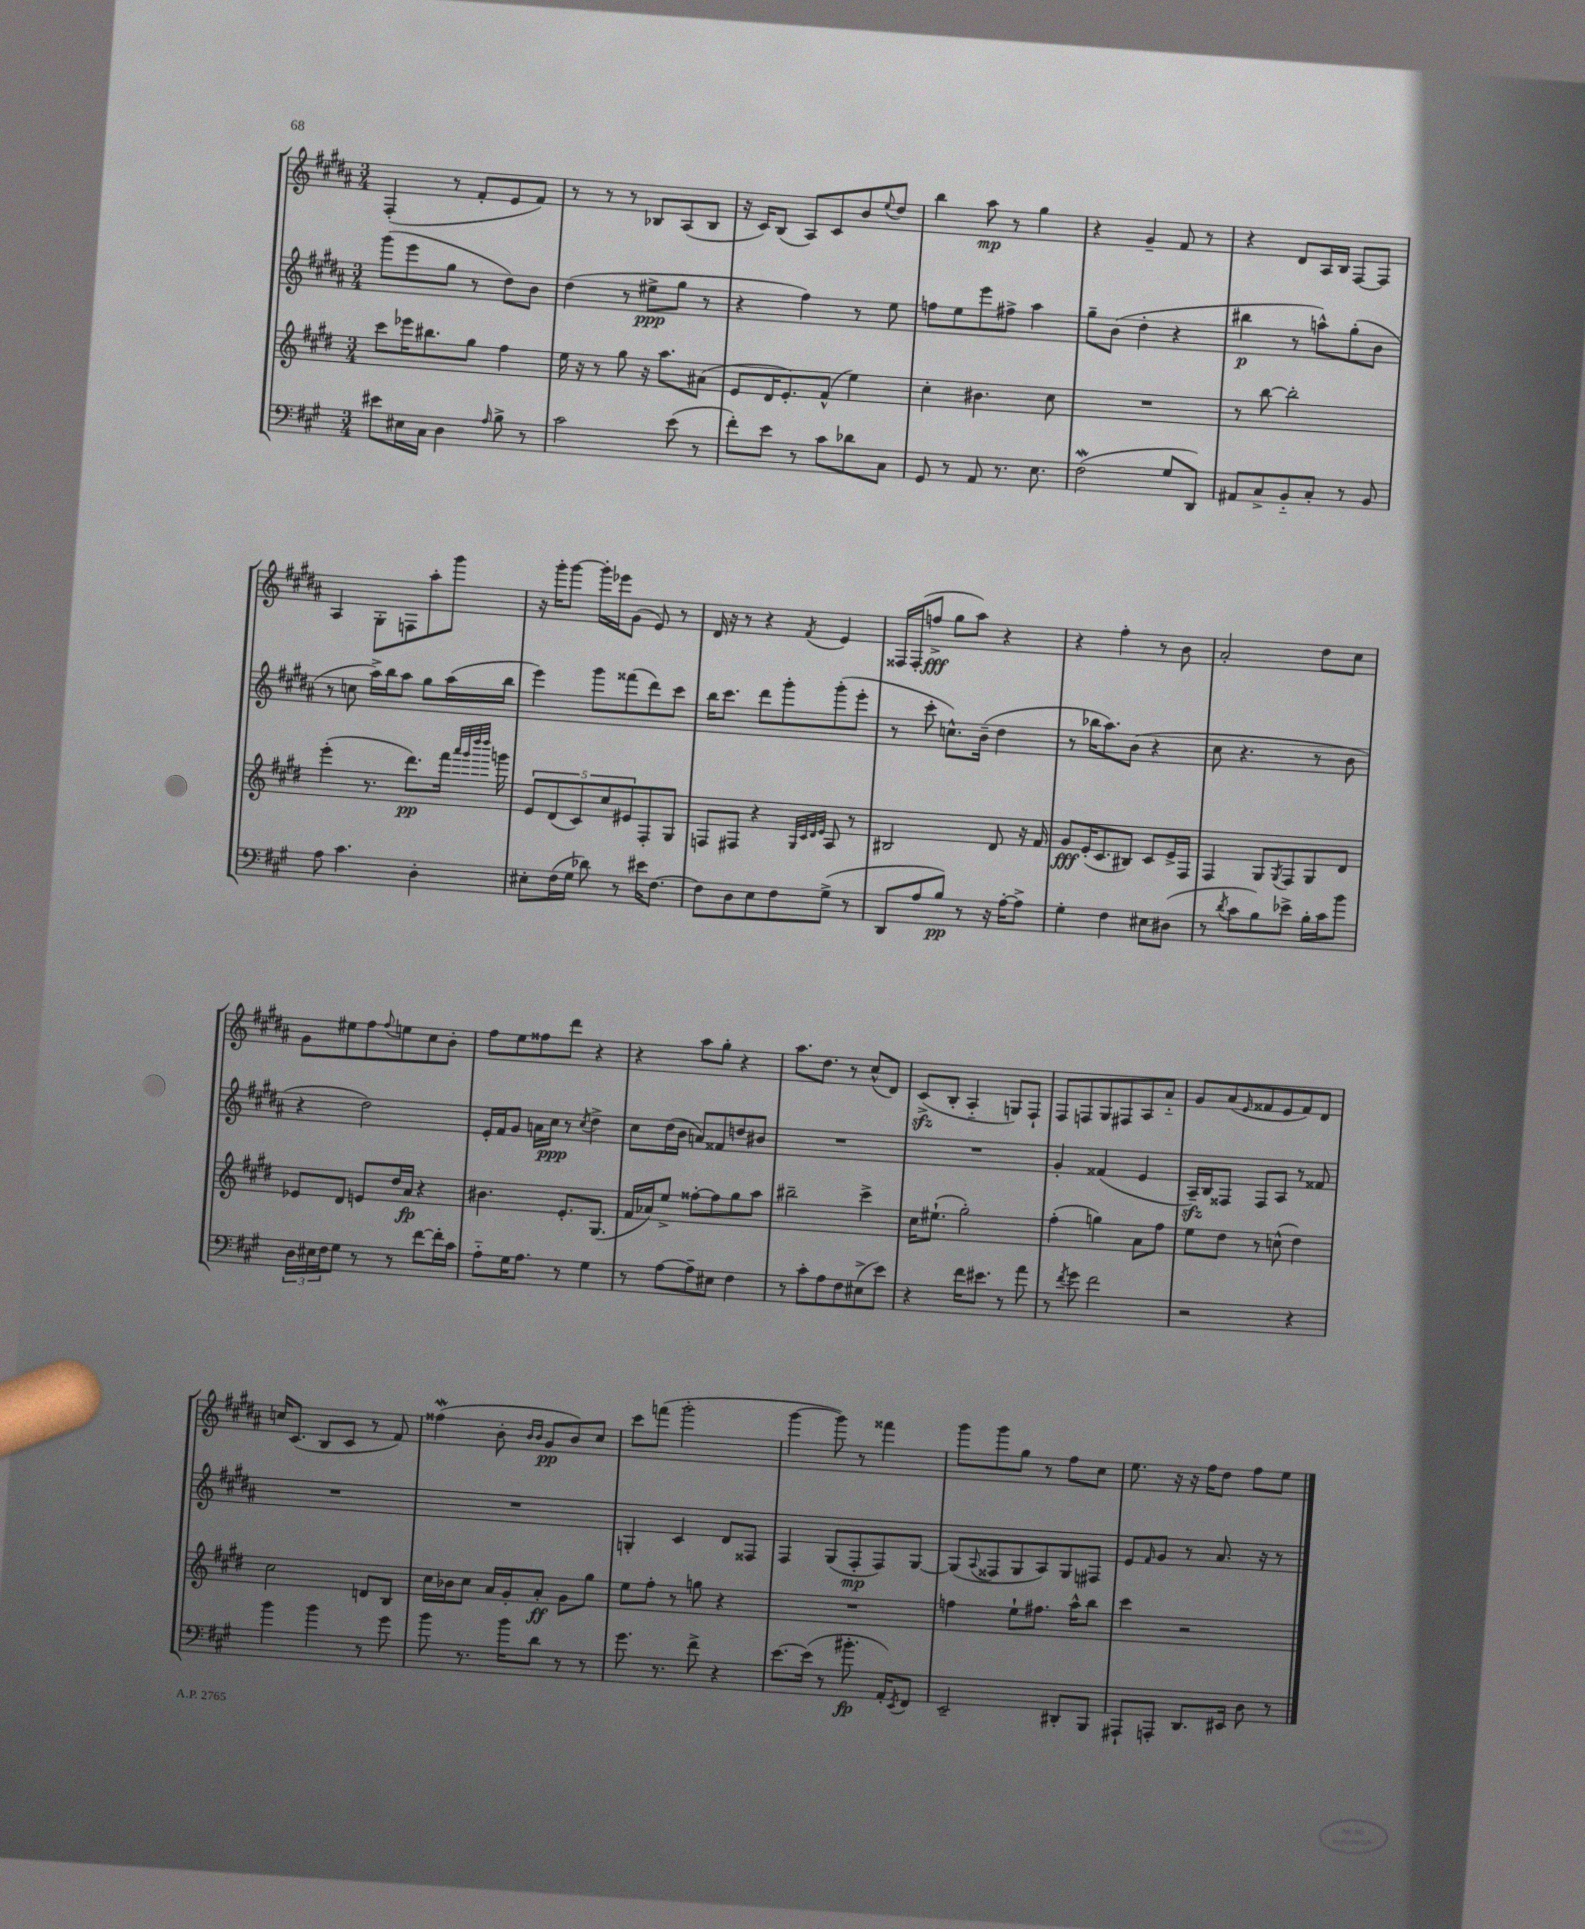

**kern	**dynam	**kern	**dynam	**kern	**dynam	**kern	**dynam
*part4	*part4	*part3	*part3	*part2	*part2	*part1	*part1
*staff4	*staff4	*staff3	*staff3	*staff2	*staff2	*staff1	*staff1
*clefF4	*	*clefG2	*	*clefG2	*	*clefG2	*
*k[f#c#g#]	*	*k[f#c#g#d#]	*	*k[f#c#g#d#a#]	*	*k[f#c#g#d#a#]	*
*M3/4	*	*M3/4	*	*M3/4	*	*M3/4	*
=94	=94	=94	=94	=94	=94	=94	=94
8e#X\L	.	8ccc#\L	.	(8ggg#\L	.	(4F#'/	.
16E#X\L	.	16eee-X\K	.	8eee\	.	.	.
16C#\JJ	.	8.bb#X\	.	.	.	.	.
4D\	.	.	.	8gg#\J	.	8r	.
.	.	8gg#\J	.	8r	.	8f#'/L	.
16qqA/	.	.	.	.	.	.	.
8B^\	.	4ff#\	.	8dd#\L)	.	8e/	.
8r	.	.	.	8b\J	.	8f#/J)	.
=95	=95	=95	=95	=95	=95	=95	=95
2c#\	.	16ee\	.	(4dd#\	.	8r	.
.	.	16r	.	.	.	.	.
.	.	8r	.	.	.	8r	.
.	.	8gg#\	.	8r	.	8r	.
.	.	16r	.	8ee#X^\L	ppp	8B-X/L	.
.	.	8.aa\L	.	.	.	.	.
(8e\	.	.	.	8gg#\J	.	(8A#/	.
8r	.	(8a#X\J	.	8r	.	8B-/J	.
=96	=96	=96	=96	=96	=96	=96	=96
8f#'\L)	.	8e/L	.	4r	.	16r	.
.	.	.	.	.	.	16c#/KL)	.
8e\J	.	16d#/K	.	.	.	(8B/J	.
.	.	8.e'/)	.	.	.	.	.
8r	.	.	.	4ff#\)	.	8A#/L)	.
8c#\L	.	(8f#^^/J	.	.	.	8c#/	.
8d-X\	.	4ee\)	.	8r	.	8b/	.
.	.	.	.	.	.	8qqee/	.
8C#\J	.	.	.	8ee\	.	8dd#/J	.
=97	=97	=97	=97	=97	=97	=97	=97
8GG#/	.	4cc#'\	.	8ffn\L	.	4bb\	.
8r	.	.	.	8ee\	.	.	.
8AA/	.	4.b#X\	.	8eee\	.	8aa#\	mp
8.r	.	.	.	8ff#X^\J	.	8r	.
.	.	.	.	4aa#\	.	4gg#\	.
8.E\	.	.	.	.	.	.	.
.	.	8cc#\	.	.	.	.	.
=98	=98	=98	=98	=98	=98	=98	=98
(2F#W\	.	2.r	.	8gg#~\L	.	4r	.
.	.	.	.	(8b\J	.	.	.
.	.	.	.	4dd#'\	.	4g#~/	.
8G#/L	.	.	.	4r	.	8f#/	.
8DD/J)	.	.	.	.	.	8r	.
=99	=99	=99	=99	=99	=99	=99	=99
8AA#X/L	.	8r	.	4bb#X\	p	4r	.
8C#^/	.	[8bb\	.	.	.	.	.
8BB/	.	2bb'\]	.	8r	.	8d#/L	.
8C#'/J	.	.	.	8aan^^\L)	.	16A#/L	.
.	.	.	.	.	.	16B/JJ	.
8r	.	.	.	(8gg#'\	.	[8F#/L	.
8BB/	.	.	.	8b\J	.	8F#/J]	.
!!LO:LB:g=z
=100	=100	=100	=100	=100	=100	=100	=100
8A\	.	(4eee'\	.	8r	.	4A#/	.
4.c#\	.	.	.	8ccn\	.	.	.
.	.	8.r	.	16aa#^\LL)	.	8G#'\L	.
.	.	.	.	16bb\J	.	.	.
.	.	.	.	8aa#\J	.	8Fn\	.
.	.	8.ddd#\L)	pp	.	.	.	.
4D'\	.	.	.	8gg#\L	.	8aa#'\	.
.	.	16fff#\Jk	.	(16aa#\L	.	8ggg#\J	.
.	.	32qqaaa/LLL	.	.	.	.	.
.	.	32qqggg#/	.	.	.	.	.
.	.	32qqdddd#/	.	.	.	.	.
.	.	32qqdddd#/JJJ	.	.	.	.	.
.	.	16gggn\	.	16bb\JJ	.	.	.
=101	=101	=101	=101	=101	=101	=101	=101
8E#X'\L	.	10e/L	.	4eee\)	.	16r	.
.	.	.	.	.	.	16ggg#'\KL	.
.	.	(10d#/	.	.	.	.	.
(16F#\L	.	.	.	.	.	[8ggg#\J	.
16G#\JJ	.	.	.	.	.	.	.
.	.	10c#/)	.	.	.	.	.
8d-X\)	.	.	.	8ggg#\L	.	16ggg#'\LL]	.
.	.	10cc#/	.	.	.	.	.
.	.	.	.	.	.	16eee-X\J	.
8r	.	.	.	(8fff##X\	.	(8g#\J	.
.	.	10e#X/	.	.	.	.	.
16e#X\KL	.	8F#'/	.	8ddd#\)	.	8e/)	.
[8.F#\J	.	.	.	.	.	.	.
.	.	8G#/J	.	8ccc#\J	.	8r	.
=102	=102	=102	=102	=102	=102	=102	=102
8F#\L]	.	8Fn/L	.	16bb\KL	.	16d#/	.
.	.	.	.	8.ccc#\J	.	16r	.
8D\	.	8F#X/J	.	.	.	8r	.
8E\	.	4r	.	8ddd#\L	.	4r	.
8F#\	.	.	.	8ggg#'\	.	.	.
.	.	32qqG#/LLL	.	.	.	.	.
.	.	32qqc#/	.	.	.	.	.
.	.	32qqd#/	.	.	.	.	.
.	.	32qqe/JJJ	.	.	.	8qf#/	.
(8G#^\J	.	8A/	.	(8ggg#'\	.	4e/	.
8r	.	8r	.	8eee'\J	.	.	.
=103	=103	=103	=103	=103	=103	=103	=103
8DD/L	.	2B#X/	.	8r	.	16F##X/LL	.
.	.	.	.	.	.	(16F##'/J	.
8A/	.	.	.	8ccc#'\	.	8ffn^/J	fff
8B/J)	pp	.	.	8.ccn^^\L)	.	8gg#\L	.
8r	.	.	.	.	.	8aa#\J)	.
.	.	.	.	(16b~\Jk	.	.	.
16r	.	8d#/	.	4dd#\	.	4r	.
[16A'\KL	.	.	.	.	.	.	.
8A^\J]	.	16r	.	.	.	.	.
.	.	16f#/	.	.	.	.	.
=104	=104	=104	=104	=104	=104	=104	=104
4G#'\	.	8g#/L	fff	8r	.	4r	.
.	.	(16e'/K	.	16bb-X\KL	.	.	.
.	.	8.c#/	.	8.aa#\)	.	.	.
4F#\	.	.	.	.	.	4ff#'\	.
.	.	8B#X/J)	.	(8b\J	.	.	.
8E#X\L	.	8c#/L	.	4r	.	8r	.
(8D#X\J	.	16e^/L	.	.	.	8b\	.
.	.	16F#/JJ	.	.	.	.	.
=105	=105	=105	=105	=105	=105	=105	=105
8r	.	4F#/	.	8cc#\	.	2a#'/	.
8qd/	.	.	.	.	.	.	.
8c#\L	.	.	.	4.r	.	.	.
8B\)	.	8G#/L	.	.	.	.	.
.	.	8qG#/	.	.	.	.	.
8e-X^\J	.	8F#/	.	.	.	.	.
16B'\LL	.	8G#/	.	8r	.	8dd#\L	.
16c#\J	.	.	.	.	.	.	.
8b\J	.	8d#/J	.	8b\	.	8cc#\J	.
!!LO:LB:g=z
=106	=106	=106	=106	=106	=106	=106	=106
24D\LL	.	8e-X/L	.	4r	.	8g#\L	.
24E#X\	.	.	.	.	.	.	.
24F#\J	.	.	.	.	.	.	.
8G#\J	.	8d#/J	.	.	.	8ee#X\	.
8r	.	8en/L	.	2dd#\)	.	8ff#\	.
.	.	.	.	.	.	8qqff#/	.
8r	.	16dd#/L	.	.	.	8een\	.
.	.	16a/JJ	fp	.	.	.	.
[8f#\L	.	4r	.	.	.	8cc#\	.
16f#'\L]	.	.	.	.	.	8b'\J	.
16c#\JJ	.	.	.	.	.	.	.
=107	=107	=107	=107	=107	=107	=107	=107
8A\L	.	4.b#X\	.	16e'/LL	.	8ff#\L	.
.	.	.	.	16f#/J	.	.	.
16G#\K	.	.	.	8g#/J	.	8ee\	.
8.A\J	.	.	.	.	.	.	.
.	.	.	.	16an\LL	.	8ff##X\	.
.	.	.	.	16cc#\JJ	ppp	.	.
8r	.	8.e'/L	.	8r	.	8ddd#\J	.
.	.	.	.	8qcc#/	.	.	.
4G#\	.	.	.	4dd#^\	.	4r	.
.	.	(8.G#/J	.	.	.	.	.
=108	=108	=108	=108	=108	=108	=108	=108
8r	.	16f#/LL	.	8cc#\L	.	4r	.
.	.	16a-X/J)	.	.	.	.	.
[8A\L	.	8ee^/J	.	(16dd#\L	.	.	.
.	.	.	.	16b\JJ	.	.	.
8A~\]	.	[8ff##X'\L	.	8an/L)	.	8aa#\L	.
8E#X\J	.	8ff##\]	.	8f##X/	.	8gg#'\J	.
4F#\	.	8gg#\	.	8ddn/	.	4r	.
.	.	8aa\J	.	8b#X/J	.	.	.
=109	=109	=109	=109	=109	=109	=109	=109
8r	.	2bb#X~\	.	2.r	.	8.aa#\L	.
8c#'\L	.	.	.	.	.	.	.
.	.	.	.	.	.	8.dd#\J	.
8A\	.	.	.	.	.	.	.
8F#\	.	.	.	.	.	8r	.
(8E#X^\	.	4ccc#^\	.	.	.	(8cc#^^/L	.
8e\J)	.	.	.	.	.	8d#/J)	.
=110	=110	=110	=110	=110	=110	=110	=110
4r	.	16cc#\KL	.	2.r	.	(8c#zz^/L	.
.	.	(8.ee#X`\J	.	.	.	.	.
.	.	.	.	.	.	8B'/J	.
16f#\KL	.	2gg#'\)	.	.	.	4A#/	.
8.e#X\J	.	.	.	.	.	.	.
8r	.	.	.	.	.	8Gn/L)	.
8a\	.	.	.	.	.	8F#`/J	.
=111	=111	=111	=111	=111	=111	=111	=111
8r	.	(4ff#'\	.	4g#'/	.	8F#/L	.
8qf#/	.	.	.	.	.	.	.
8g#\	.	.	.	.	.	8Fn/	.
2f#\	.	4ggn\)	.	(4f##X/	.	8G#/	.
.	.	.	.	.	.	8F#X/	.
.	.	8a\L	.	4e/	.	8A#/	.
.	.	8ff#\J	.	.	.	8a#/J	.
=112	=112	=112	=112	=112	=112	=112	=112
2r	.	8ee\L	.	16A#zz~/LL)	.	8g#/L	.
.	.	.	.	16B/J	.	.	.
.	.	8dd#\J	.	8F##X/J	.	(8a#/	.
.	.	.	.	.	.	16qqe/	.
.	.	8r	.	8F##/L	.	8f##X/	.
.	.	(8ccn^^\	.	8A#/J	.	8e/	.
4r	.	4dd#\)	.	8r	.	8f##/)	.
.	.	.	.	8f##X/	.	8d#/J	.
!!LO:LB:g=z
=113	=113	=113	=113	=113	=113	=113	=113
4b\	.	2cc#\	.	2.r	.	16ccn/KL	.
.	.	.	.	.	.	(8.c#/J	.
4b\	.	.	.	.	.	8B/L	.
.	.	.	.	.	.	8c#/J	.
8r	.	8dn/L	.	.	.	8r	.
8g#\	.	8B/J	.	.	.	8f#/)	.
=114	=114	=114	=114	=114	=114	=114	=114
8b\	.	16cc#\LL	.	2.r	.	(4ff##XW\	.
.	.	16b-X\J	.	.	.	.	.
8.r	.	8cc#\J	.	.	.	.	.
.	.	16a/LL	.	.	.	8b'\	.
16b\KL	.	16g#'/J	.	.	.	.	.
.	.	.	.	.	.	16qqb/LL	.
.	.	.	.	.	.	16qqb/JJ	.
8d\J	.	8a'/J	ff	.	.	8g#/L	pp
8r	.	8g#\L	.	.	.	8b/)	.
8r	.	8gg#\J	.	.	.	8cc#/J	.
=115	=115	=115	=115	=115	=115	=115	=115
8.g#\	.	8ee\L	.	4Gn'/	.	8ccc#\L	.
.	.	8ff#'\J	.	.	.	(8fffn\J	.
8.r	.	.	.	.	.	.	.
.	.	8r	.	4c#/	.	2ggg#'\	.
8f#^\	.	8ggn\	.	.	.	.	.
4r	.	4r	.	8d#/L	.	.	.
.	.	.	.	8F##X/J	.	.	.
=116	=116	=116	=116	=116	=116	=116	=116
[8.e\L	.	2.r	.	4F#/	.	[4ggg#\	.
(16e\Jk]	.	.	.	.	.	.	.
8r	.	.	.	(8G#/L	.	8ggg#\])	.
8.b#X'\	fp	.	.	8F#'/	mp	8r	.
.	.	.	.	8F#/)	.	4fff##X\	.
16AA'/KL)	.	.	.	.	.	.	.
8qEE/	.	.	.	.	.	.	.
8FF#/J	.	.	.	[8G#/J	.	.	.
=117	=117	=117	=117	=117	=117	=117	=117
2EE~/	.	4ffn\	.	(8G#/L]	.	8ggg#\L	.
.	.	.	.	8qqA#/	.	.	.
.	.	.	.	8F##X/	.	8ggg#\	.
.	.	8ee`\L	.	8G#/	.	8gg#\J	.
.	.	8.ff#X\J	.	8A#/)	.	8r	.
8DD#X'/L	.	.	.	8G#/	.	8ff#\L	.
.	.	16aa^^\KL	.	.	.	.	.
8BBB/J	.	8bb\J	.	8F#X/J	.	8cc#\J	.
=118	=118	=118	=118	=118	=118	=118	=118
8AAA#X`/L	.	4ccc#\	.	8e/L	.	8.ee\	.
.	.	.	.	16qqf#/	.	.	.
8AAAn'/J	.	.	.	8g#/J	.	.	.
.	.	.	.	.	.	16r	.
8.DD/L	.	2r	.	8r	.	16r	.
.	.	.	.	.	.	16ff#\KL	.
.	.	.	.	8.a#/	.	8dd#\J	.
16EE#X/Jk	.	.	.	.	.	.	.
8D\	.	.	.	.	.	8ff#\L	.
.	.	.	.	16r	.	.	.
8r	.	.	.	8r	.	8ee\J	.
==	==	==	==	==	==	==	==
*-	*-	*-	*-	*-	*-	*-	*-
